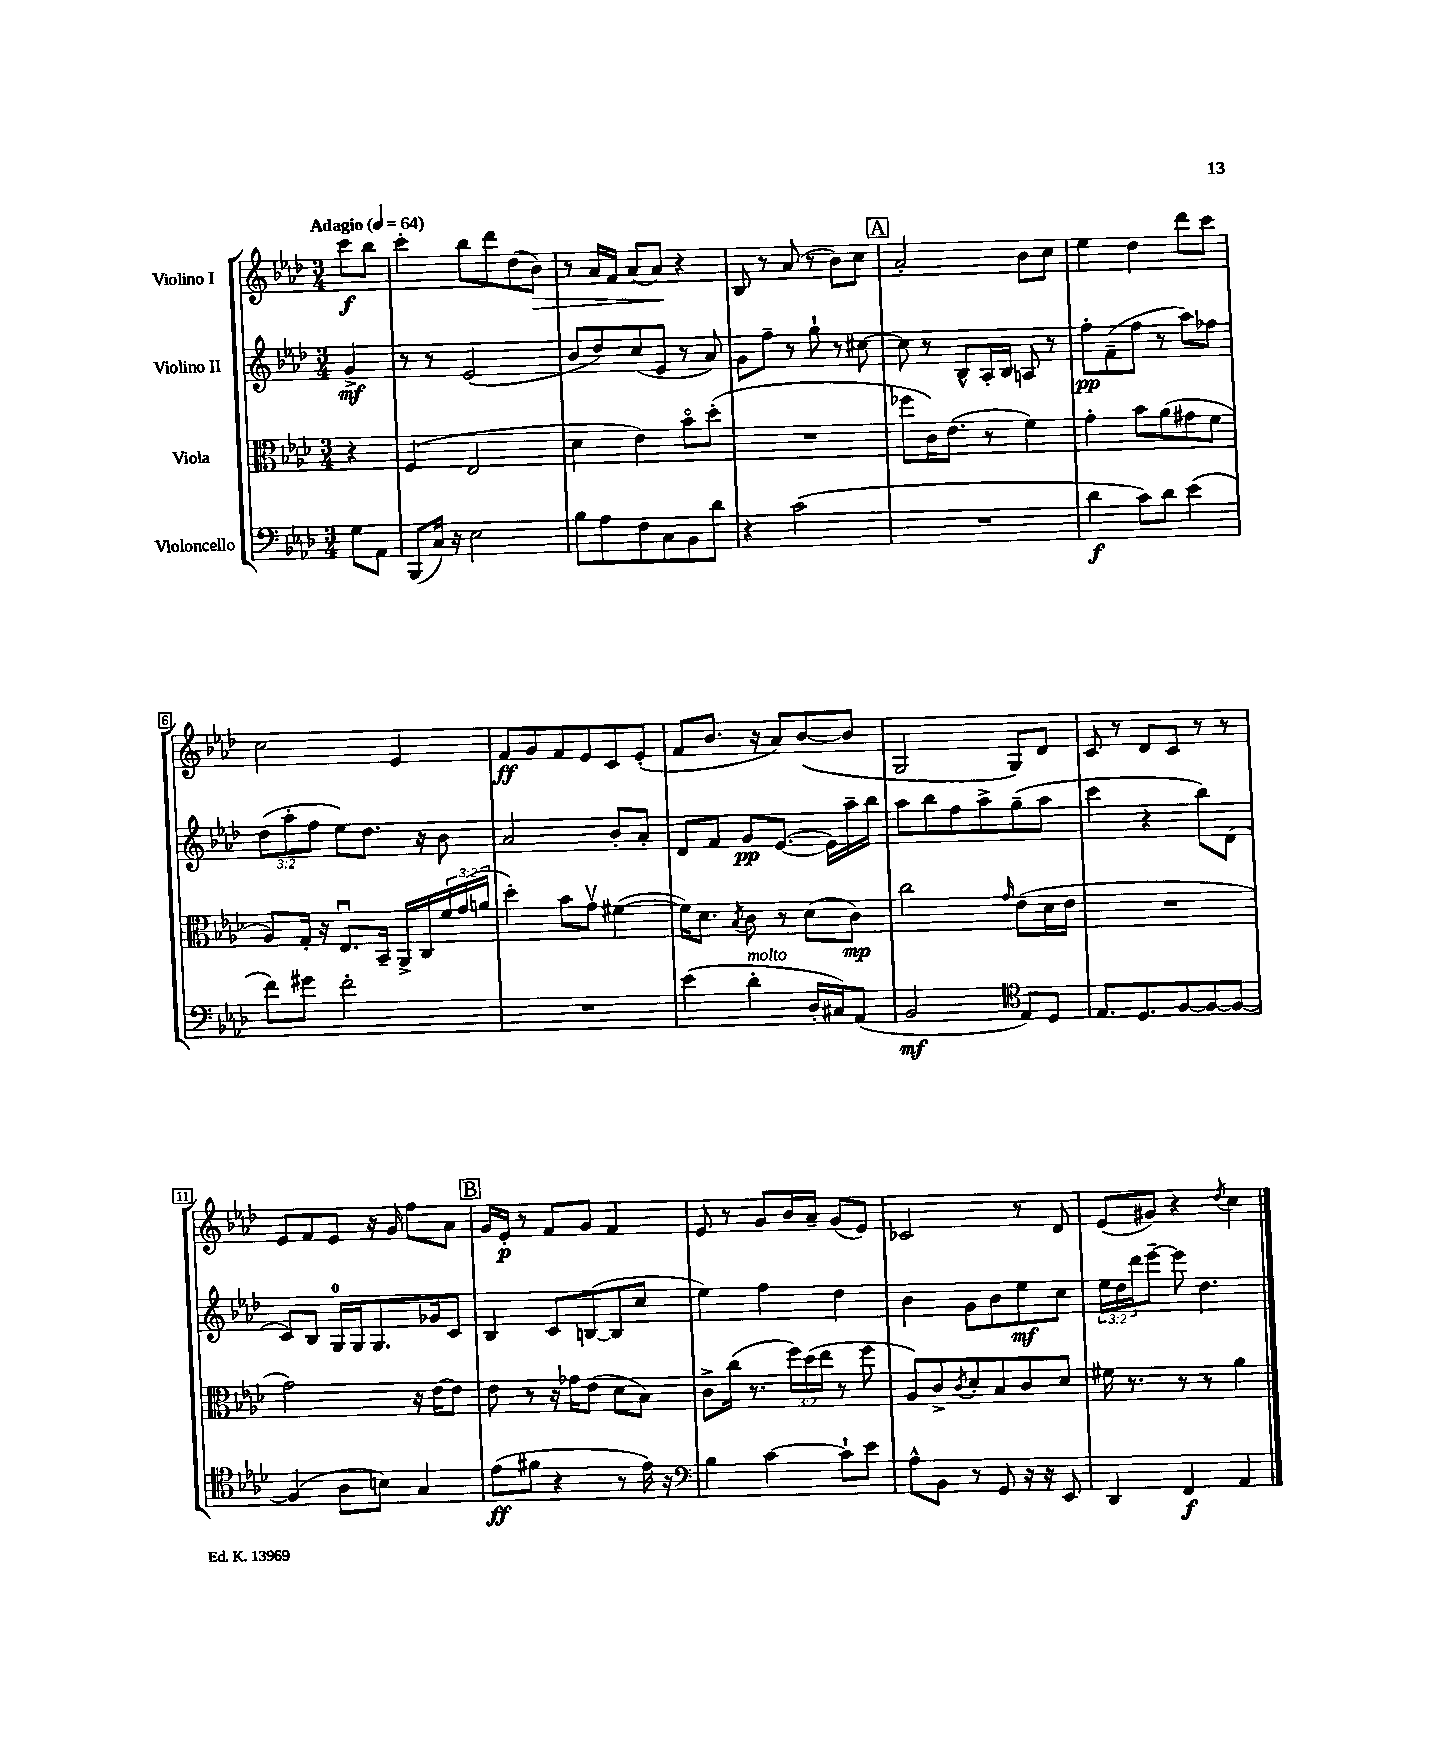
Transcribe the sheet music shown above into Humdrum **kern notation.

**kern	**dynam	**kern	**dynam	**kern	**dynam	**kern	**dynam
*part4	*part4	*part3	*part3	*part2	*part2	*part1	*part1
*staff4	*staff4	*staff3	*staff3	*staff2	*staff2	*staff1	*staff1
*I"Violoncello	*	*I"Viola	*	*I"Violino II	*	*I"Violino I	*
*clefF4	*	*clefC3	*	*clefG2	*	*clefG2	*
*k[b-e-a-d-]	*	*k[b-e-a-d-]	*	*k[b-e-a-d-]	*	*k[b-e-a-d-]	*
*M3/4	*	*M3/4	*	*M3/4	*	*M3/4	*
*MM64	*	*MM64	*	*MM64	*	*MM64	*
=	=	=	=	=	=	=	=
!	!	!	!	!	!	!LO:TX:a:B:t=Adagio	!
8G\L	.	4r	.	4g^/	mf	8ccc\L	f
8AA-\J	.	.	.	.	.	8bb-\J	.
=1	=1	=1	=1	=1	=1	=1	=1
(8BBB-/L	.	(4F/	.	8r	.	4ccc'\	.
16C/Jk)	.	.	.	8r	.	.	.
16r	.	.	.	.	.	.	.
2E-\	.	2E-/	.	(2e-/	.	8bb-\L	.
.	.	.	.	.	.	8ddd-\	.
.	.	.	.	.	.	(8dd-\	.
!	!	!	!	!	!	!	!LO:HP:b
.	.	.	.	.	.	8b-\J)	>
=2	=2	=2	=2	=2	=2	=2	=2
8B-\L	.	4d-\	.	8b-/L	.	8r	.
8A-\	.	.	.	8dd-/)	.	16a-/LL	.
.	.	.	.	.	.	16f/JJ	.
8F\	.	4e-\)	.	(8cc/	.	(8a-/L	.
8C\	.	.	.	8e-/J	.	8a-/J)	.
8BB-\	.	8b-\L	.	8r	.	4r	]
8d-\J	.	(8dd-'\J	.	8a-/)	.	.	.
=3	=3	=3	=3	=3	=3	=3	=3
4r	.	2.r	.	8g\L	.	8B-/	.
.	.	.	.	8ff~\J	.	8r	.
(2c\	.	.	.	8r	.	(8a-/	.
.	.	.	.	8gg`\	.	8r	.
.	.	.	.	8r	.	8b-\L)	.
.	.	.	.	[8cc#X\	.	8cc\J	.
!!LO:REH:place=s1:t=A
=4	=4	=4	=4	=4	=4	=4	=4
2.r	.	8ff-X\L	.	8cc#\]	.	2a-'/	.
.	.	16c\K)	.	8r	.	.	.
.	.	(8.e-\J	.	.	.	.	.
.	.	.	.	8B-^^/L	.	.	.
.	.	8r	.	16A-'/L	.	.	.
.	.	.	.	16B-/JJ	.	.	.
.	.	4f\)	.	8An/	.	8b-\L	.
.	.	.	.	8r	.	8cc\J	.
=5	=5	=5	=5	=5	=5	=5	=5
4d-\	f	4g'\	.	8ff'\L	pp	4ee-\	.
.	.	.	.	(8f~\	.	.	.
8c\L)	.	8b-\L	.	8ff\J	.	4dd-\	.
8d-\J	.	(8a-\	.	8r	.	.	.
(4e-\	.	8g#X\	.	8aa-\L)	.	8ddd-\L	.
.	.	8f\J	.	8ff-X\J	.	8ccc\J	.
!!LO:LB:g=z
=6	=6	=6	=6	=6	=6	=6	=6
8f\L)	.	8A-/L)	.	(12dd-\L	.	2cc\	.
.	.	.	.	12aa-'\	.	.	.
8g#X\J	.	16G'/Jk	.	.	.	.	.
.	.	.	.	12ff\J	.	.	.
.	.	16r	.	.	.	.	.
2f'\	.	8.E-u/L	.	8ee-\L)	.	.	.
.	.	.	.	8.dd-\J	.	.	.
.	.	16BB-~/Jk	.	.	.	.	.
.	.	16AA-^/LL	.	.	.	4e-/	.
.	.	16C/	.	16r	.	.	.
.	.	24f/	.	8b-\	.	.	.
.	.	(24g/	.	.	.	.	.
.	.	24an/JJ	.	.	.	.	.
=7	=7	=7	=7	=7	=7	=7	=7
2.r	.	4dd-'\)	.	2a-/	.	8f/L	ff
.	.	.	.	.	.	8g/	.
.	.	8b-\L	.	.	.	8f/	.
.	.	8gv\J	.	.	.	8e-/	.
.	.	([4f#X\	.	8b-'/L	.	8c/	.
.	.	.	.	8a-'/J	.	(8e-'/J	.
=8	=8	=8	=8	=8	=8	=8	=8
(4e-\	.	16f#\KL])	.	8d-/L	.	8f/L	.
.	.	8.d-\J	.	.	.	.	.
.	.	.	.	8f/J	.	8.b-/J	.
.	.	8qB-/	.	.	.	.	.
!LO:TX:a:i:t=molto	!	!	!	!	!	!	!
4d-'\	.	8c\	.	8g/L	pp	.	.
.	.	.	.	.	.	16r	.
.	.	8r	.	([8.e-/J	.	8a-/L)	.
16D-'/LL	.	(8d-\L	.	.	.	([8b-/	.
16C#X/J)	.	.	.	16e-\LL])	.	.	.
(8AA-/J	.	8c\J)	mp	16aa-~\	.	8b-/J]	.
.	.	.	.	16bb-\JJ	.	.	.
=9	=9	=9	=9	=9	=9	=9	=9
2BB-/	mf	2cc\	.	8aa-\L	.	2G/	.
.	.	.	.	8bb-\	.	.	.
.	.	.	.	8ff\	.	.	.
.	.	.	.	8aa-^\	.	.	.
*clefC4	*	*	*	*	*	*	*
.	.	16qqg/	.	.	.	.	.
8E-/L)	.	(8e-\L	.	(8gg~\	.	8G/L)	.
8D-/J	.	16d-\L	.	8aa-\J	.	8d-/J	.
.	.	16e-\JJ	.	.	.	.	.
=10	=10	=10	=10	=10	=10	=10	=10
8.E-/L	.	2.r	.	4ccc\	.	8c/	.
.	.	.	.	.	.	8r	.
8.D-/	.	.	.	.	.	.	.
.	.	.	.	4r	.	8d-/L	.
[8F/	.	.	.	.	.	8c/J	.
8F/_	.	.	.	8bb-\L)	.	8r	.
8F/J_	.	.	.	(8d-\J	.	8r	.
!!LO:LB:g=z
=11	=11	=11	=11	=11	=11	=11	=11
(4F/]	.	2g\)	.	8c/L)	.	8e-/L	.
.	.	.	.	8B-/J	.	8f/	.
8A-\L	.	.	.	16G/LL	.	8e-/J	.
.	.	.	.	16G/J	.	.	.
8Bn\J)	.	.	.	8.G/	.	16r	.
.	.	.	.	.	.	16g/	.
4G/	.	16r	.	.	.	8ff\L	.
.	.	[16e-\KL	.	16g-X/k	.	.	.
.	.	8e-\J]	.	8c/J	.	8a-\J	.
!!LO:REH:place=s1:t=B
=12	=12	=12	=12	=12	=12	=12	=12
(8e-\L	ff	8e-\	.	4B-/	.	16g/LL	.
.	.	.	.	.	.	16e-'/JJ	p
8f#X\J	.	8r	.	.	.	8r	.
4r	.	16r	.	8c/L	.	8f/L	.
.	.	16g-X\KL	.	.	.	.	.
.	.	(8e-\J	.	([8Bn/	.	8g/J	.
8r	.	8d-\L	.	8B/]	.	4f/	.
16e-\)	.	8B-\J)	.	8cc/J	.	.	.
16r	.	.	.	.	.	.	.
=13	=13	=13	=13	=13	=13	=13	=13
*clefF4	*	*	*	*	*	*	*
4B-\	.	8c^\L	.	4ee-\)	.	8e-/	.
.	.	(16cc\Jk	.	.	.	8r	.
.	.	8.r	.	.	.	.	.
[4c\	.	.	.	4ff\	.	8g/L	.
.	.	24ff\LL)	.	.	.	16b-/L	.
.	.	(24dd-\	.	.	.	.	.
.	.	.	.	.	.	16a-~/JJ	.
.	.	24ee-\JJ	.	.	.	.	.
8c`\L]	.	8r	.	4dd-\	.	(8g/L	.
8e-\J	.	8ff\	.	.	.	8e-/J)	.
=14	=14	=14	=14	=14	=14	=14	=14
8A-^^\L	.	8A-/L)	.	4b-\	.	2c-X/	.
8BB-\J	.	8c^/	.	.	.	.	.
.	.	8qc/	.	.	.	.	.
8r	.	8d-'/	.	8g\L	.	.	.
8GG/	.	8B-/	.	8b-\	.	.	.
16r	.	8c/	.	8ee-\	mf	8r	.
16r	.	.	.	.	.	.	.
8EE-/	.	8d-/J	.	8cc\J	.	8d-/	.
=15	=15	=15	=15	=15	=15	=15	=15
4DD-/	.	16f#X\	.	24ee-\LL	.	(8e-/L	.
.	.	.	.	24dd-\	.	.	.
.	.	8.r	.	.	.	.	.
.	.	.	.	24ddd-\J	.	.	.
.	.	.	.	[8eee-~\J	.	8g#X/J)	.
4FF/	f	8r	.	8eee-\]	.	4r	.
.	.	8r	.	4.dd-\	.	.	.
.	.	.	.	.	.	8qdd-/	.
4AA-/	.	4a-\	.	.	.	4cc\	.
==	==	==	==	==	==	==	==
*-	*-	*-	*-	*-	*-	*-	*-
